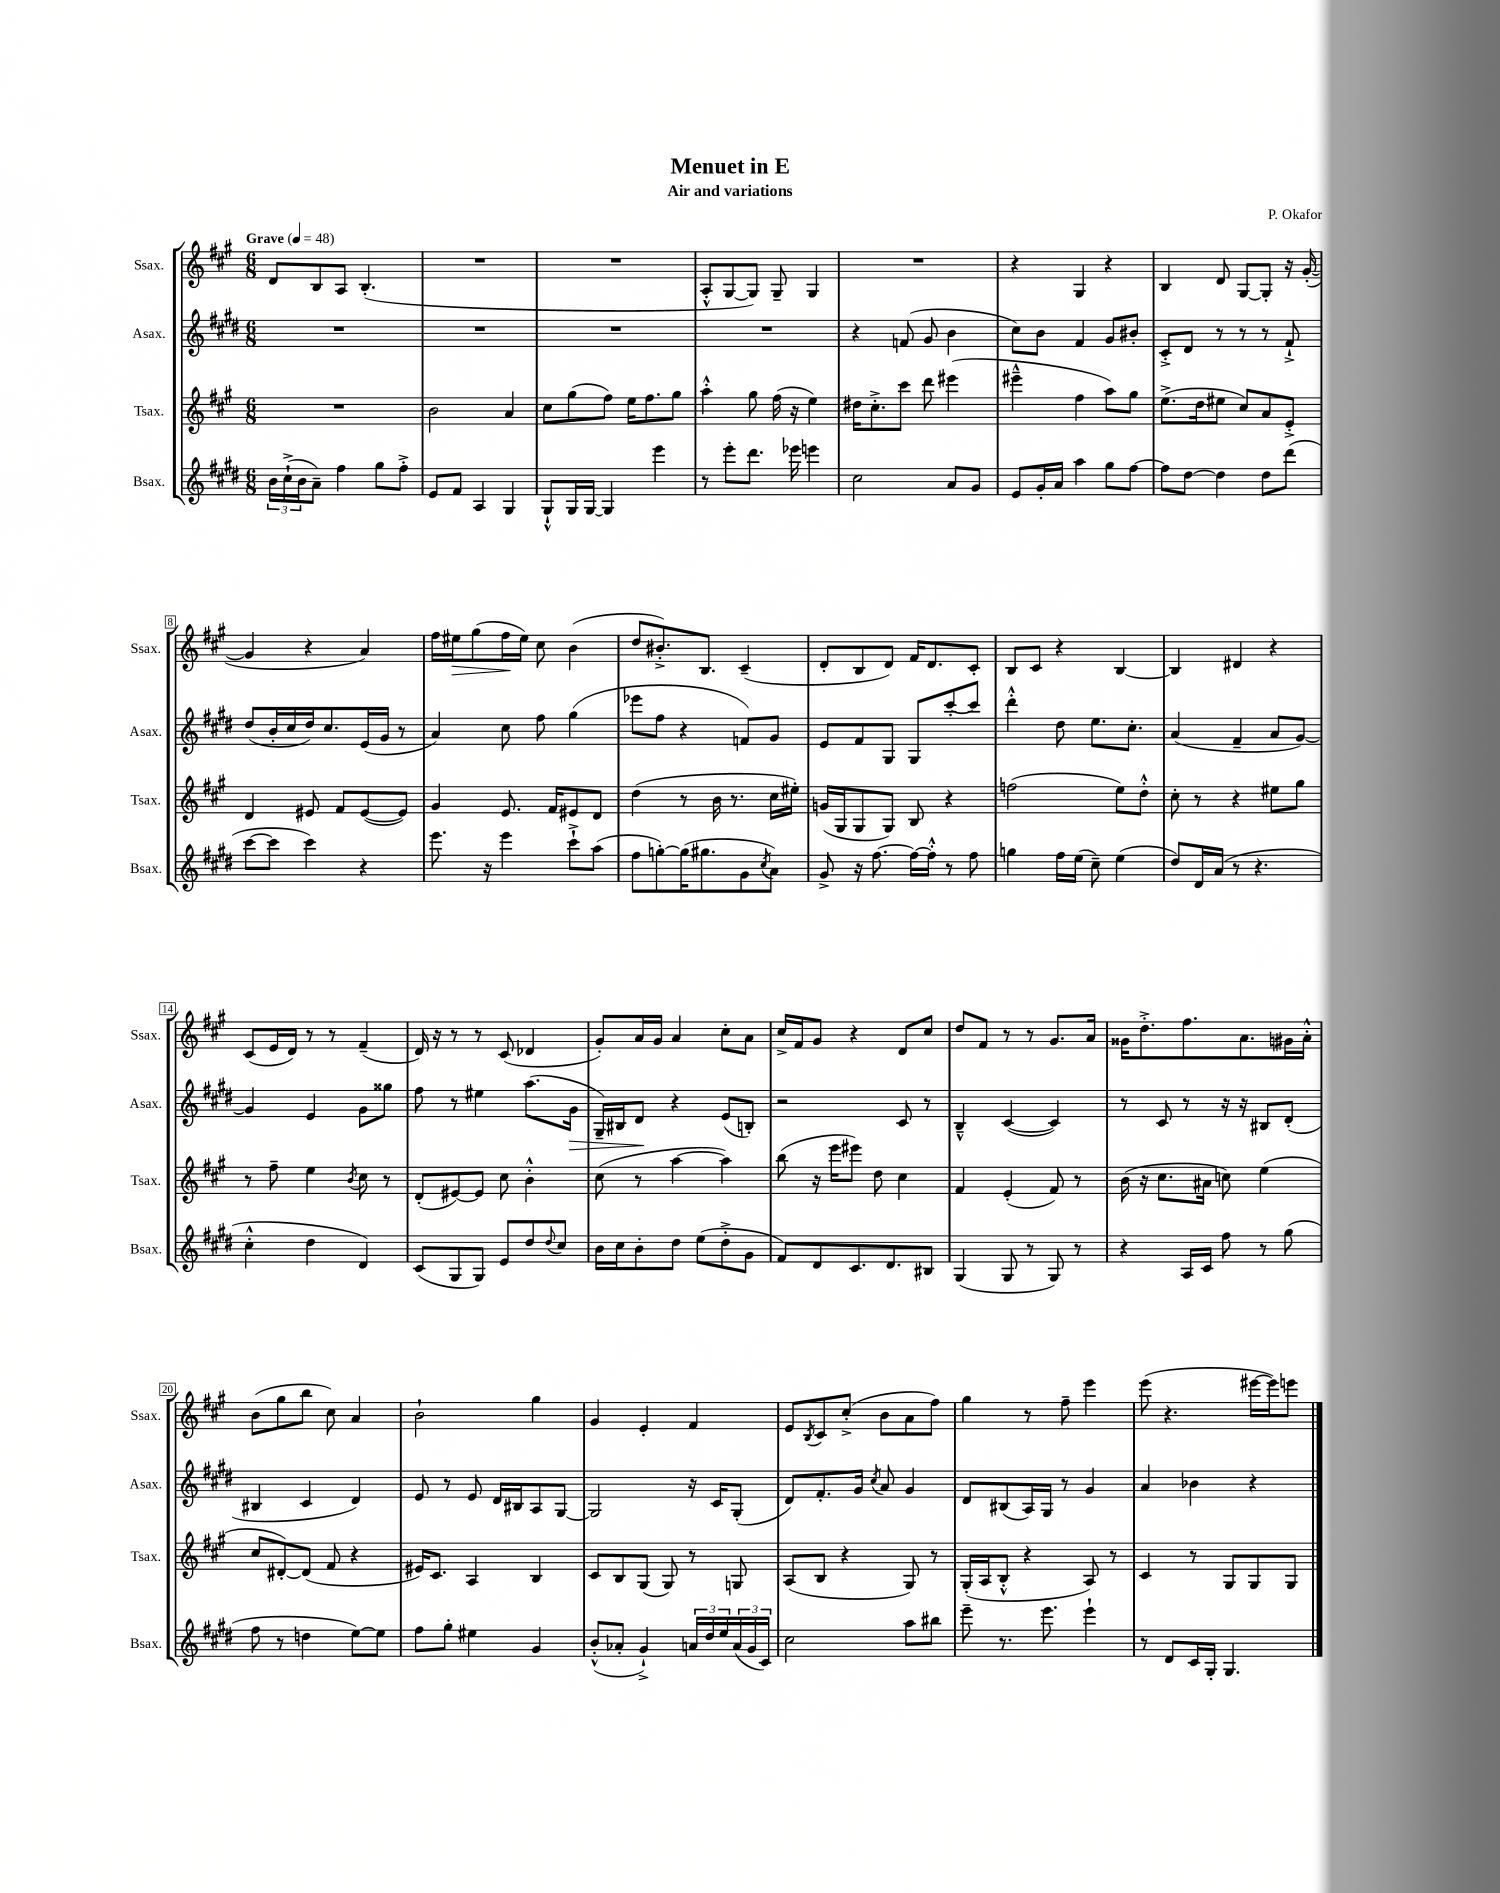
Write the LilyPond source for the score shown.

\header { title = "Menuet in E" composer = "P. Okafor" subtitle = "Air and variations" }
<<
\new StaffGroup <<
\new Staff = "s0" \with { instrumentName = "Ssax." shortInstrumentName = "Ssax." } {
    \clef treble \key a \major \numericTimeSignature \time 6/8 \tempo "Grave" 4 = 48
    d'8 b8 a8 b4.-.( |
    R2. |
    R2. |
    a8-.-^ gis8~ gis8) gis8-- gis4 |
    R2. |
    r4 gis4 r4 |
    b4 d'8 gis8~ gis8-. r16 gis'16~-.( |
    gis'4 r4 a'4) |
    fis''16 eis''16\> gis''8( fis''16\! eis''16) cis''8 b'4( |
    d''8 bis'8.-.->) b8. cis'4--( |
    d'8-. b8 d'8) fis'16 d'8. cis'8-. |
    b8 cis'8 r4 b4~ |
    b4 dis'4 r4 |
    cis'8( e'16 d'16) r8 r8 fis'4--( |
    d'16) r16 r8 r8 cis'8( des'4 |
    gis'8-.) a'16 gis'16 a'4 cis''8-. a'8 |
    cis''16-> fis'16 gis'8 r4 d'8 cis''8 |
    d''8 fis'8 r8 r8 gis'8. a'16 |
    gisis'16 d''8.-.-> fis''8. a'8. gis'16 a'16-.-^ |
    b'8( gis''8 b''8 cis''8) a'4 |
    b'2-! gis''4 |
    gis'4 e'4-. fis'4 |
    e'8 \acciaccatura { b8 } cis'8 cis''8-.->( b'8 a'8 fis''8) |
    gis''4 r8 fis''8-- e'''4 |
    e'''8( r4. eis'''16~ eis'''16) e'''8 \bar "|." |
}
\new Staff = "s1" \with { instrumentName = "Asax." shortInstrumentName = "Asax." } {
    \clef treble \key e \major \numericTimeSignature \time 6/8
    R2. |
    R2. |
    R2. |
    R2. |
    r4 f'8( gis'8 b'4 |
    cis''8) b'8 fis'4 gis'8 bis'8-. |
    cis'8-.-> dis'8 r8 r8 r8 fis'8-!-> |
    dis''8( b'16-. cis''16 dis''16) cis''8. e'16( gis'16 r8 |
    a'4) cis''8 fis''8 gis''4( |
    ees'''8 fis''8 r4 f'8) gis'8 |
    e'8 fis'8 gis8 gis8 cis'''8~-. cis'''8 |
    dis'''4-.-^ dis''8 e''8. cis''8.-. |
    a'4( fis'4-- a'8 gis'8~) |
    gis'4 e'4 gis'8 gisis''8 |
    fis''8 r8 eis''4 a''8.( gis'16\> |
    gis16--) bis16 dis'8\! r4 e'8( b8-.) |
    r2 cis'8 r8 |
    b4---^ cis'4~( cis'4) |
    r8 cis'8 r8 r16 r16 bis8 dis'8-.( |
    bis4 cis'4 dis'4) |
    e'8 r8 e'8 dis'16 bis16 a8 gis8~ |
    gis2 r16 cis'16 gis8-.( |
    dis'8) fis'8.-. gis'16 \acciaccatura { cis''8 } a'8 gis'4 |
    dis'8 bis8( a16) gis16 r8 gis'4 |
    a'4 bes'4 r4 \bar "|." |
}
\new Staff = "s2" \with { instrumentName = "Tsax." shortInstrumentName = "Tsax." } {
    \clef treble \key a \major \numericTimeSignature \time 6/8
    R2. |
    b'2 a'4 |
    cis''8 gis''8( fis''8) e''16 fis''8. gis''8 |
    a''4-.-^ gis''8 fis''16( r16 e''4) |
    dis''16 cis''8.-.-> cis'''8 d'''8 eis'''4( |
    eis'''4---^ fis''4 a''8) gis''8 |
    e''8.->( d''16 eis''8 cis''8) a'8 e'8-.-> |
    d'4 eis'8 fis'8 eis'8~( eis'8) |
    gis'4 e'8. fis'16 eis'8 d'8 |
    d''4( r8 b'16 r8. cis''16 eis''16-.) |
    g'16( gis16 gis8 gis8) b8 r4 |
    f''2( e''8) d''8-.-^ |
    cis''8-. r8 r4 eis''8 gis''8 |
    r8 fis''8-- e''4 \acciaccatura { b'8 } cis''8 r8 |
    d'8-.( eis'8~) eis'8 cis''8 b'4-.-^ |
    cis''8( r8 a''4~ a''4) |
    b''8( r16 e'''16 eis'''8) d''8 cis''4 |
    fis'4 e'4-.( fis'8) r8 |
    b'16( r16 cis''8. ais'16 c''8) e''4( |
    cis''8 dis'8~-.) dis'8( fis'8 r4 |
    eis'16) cis'8. a4 b4 |
    cis'8 b8 gis8( gis8) r8 g8 |
    a8( b8 r4 gis8) r8 |
    gis16-.( a16 b8-.-^ r4 a8) r8 |
    cis'4 r8 gis8 gis8 gis8 \bar "|." |
}
\new Staff = "s3" \with { instrumentName = "Bsax." shortInstrumentName = "Bsax." } {
    \clef treble \key e \major \numericTimeSignature \time 6/8
    \tuplet 3/2 { b'16 cis''16-!->( b'16 } a'8--) fis''4 gis''8 fis''8-.-> |
    e'8 fis'8 a4 gis4 |
    gis8-!-^ gis16 gis16~ gis4 e'''4 |
    r8 e'''8-. dis'''8. ees'''16 e'''4 |
    cis''2 a'8 gis'8 |
    e'8 gis'16-. a'16 a''4 gis''8 fis''8~ |
    fis''8 dis''8~ dis''4 dis''8 dis'''8( |
    cis'''8~ cis'''8 cis'''4) r4 |
    e'''8. r16 e'''4 cis'''8-!-> a''8( |
    fis''8 g''8~-.) g''16( gis''8. gis'8 \acciaccatura { cis''8 } a'8) |
    gis'8-> r16 fis''8.~ fis''16~ fis''16-.-^ r8 fis''8 |
    g''4 fis''16 e''16( cis''8--) e''4( |
    dis''8) dis'16 a'16( r8 r4. |
    cis''4-.-^ dis''4 dis'4) |
    cis'8( gis8 gis8) e'8 dis''8 \appoggiatura { dis''8 } cis''8 |
    b'16 cis''16 b'8-. dis''8 e''8( dis''8-.-> gis'8 |
    fis'8) dis'8 cis'8. dis'8. bis8 |
    gis4( gis8 r8 gis8) r8 |
    r4 a16 cis'16 fis''8 r8 gis''8( |
    fis''8 r8 d''4 e''8~) e''8 |
    fis''8 gis''8-. eis''4 gis'4 |
    b'8-.-^( aes'8-. gis'4-!->) \tuplet 3/2 { a'16 dis''16 e''16 } \tuplet 3/2 { a'16( gis'16 cis'16) } |
    cis''2 a''8 bis''8 |
    e'''8-- r8. e'''8. e'''4-! |
    r8 dis'8 cis'16 gis16-. gis4. \bar "|." |
}
>>
>>
\layout { \context { \Score \override BarNumber.stencil = #(make-stencil-boxer 0.1 0.3 ly:text-interface::print) } }
